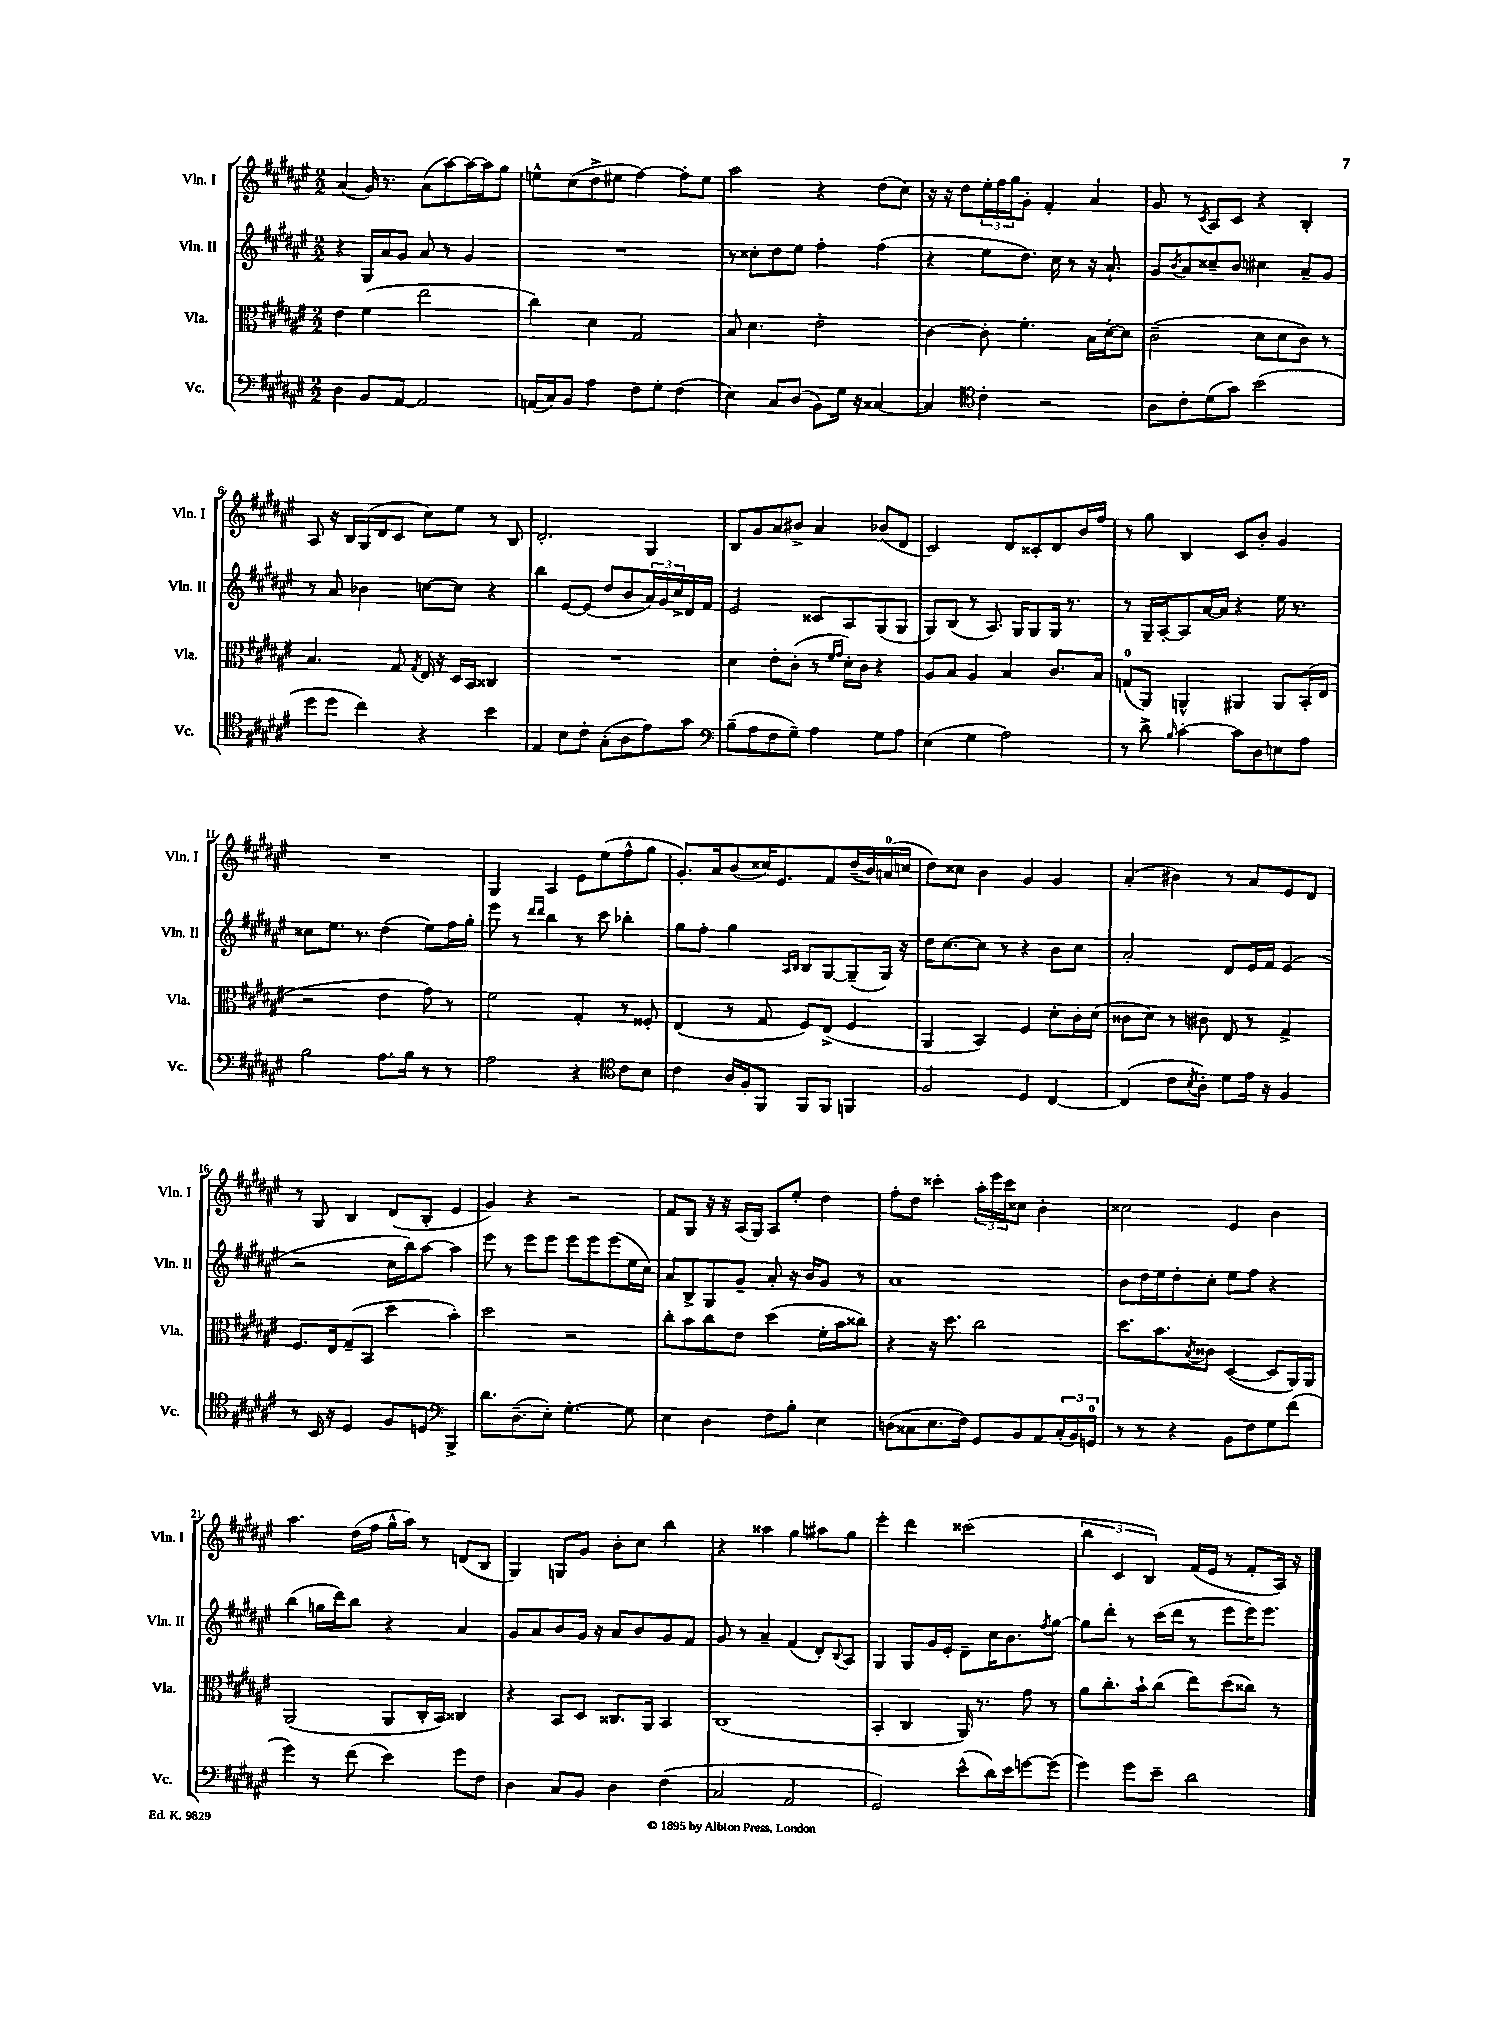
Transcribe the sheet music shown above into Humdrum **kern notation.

**kern	**kern	**kern	**kern
*staff4	*staff3	*staff2	*staff1
*clefF4	*clefC3	*clefG2	*clefG2
*k[f#c#g#d#a#e#]	*k[f#c#g#d#a#e#]	*k[f#c#g#d#a#e#]	*k[f#c#g#d#a#e#]
*M2/2	*M2/2	*M2/2	*M2/2
4D#	4e#	4r	(4a#
8BB	(4f#	16G#	16g#)
.	.	16a#	8.r
[8AA#	.	8g#	.
2AA#]	2ee#	8a#	(8a#
.	.	8r	[8aa#)
.	.	4g#	16aa#_
.	.	.	16aa#]
.	.	.	8gg#
=	=	=	=
(16AA	4cc#)	1r	8ee^^
16C#)	.	.	.
8BB	.	.	(8cc#
4A#	4d#	.	8dd#^
.	.	.	8ee#
8F#	2G#	.	[4ff#)
8G#'	.	.	.
(4F#	.	.	8ff#']
.	.	.	8ee#
=	=	=	=
4E#)	8B	8r	2aa#
.	4.d#	8cc##'	.
8C#	.	8dd#	.
(8D#	.	8ee#	.
8BB)	2e#'	4ff#'	4r
16G#	.	.	.
16r	.	.	.
[4C##	.	(4ff#	(8dd#
.	.	.	8cc#)
=	=	=	=
4C##]	[4c#	4r	16r
.	.	.	16r
.	.	.	8dd#
*clefC4	*	*	*
4c#'	8c#']	8ee#	24ee#'
.	.	.	24ff#
.	.	.	24gg#
.	4.f#'	8.dd#)	8g#'
2r	.	.	4f#'
.	.	16cc#	.
.	.	8r	.
.	16B	16r	4a#
.	[16d#'	8.a#`	.
.	8d#]	.	.
=	=	=	=
8A#	(2c#~	8g#	8g#
.	.	8qb	.
8c#'	.	8a#	8r
.	.	.	8qc#
(8d#	.	8cc##~	8A#
8g#)	.	8b	8c#
(2b	8d#	4cc#	4r
.	8d#	.	.
.	8c#)	8a#~	4B'
.	8r	8g#	.
=	=	=	=
8dd#	4.B	8r	8A#
8dd#	.	8a#	16r
.	.	.	16B
4cc#)	.	4b-	(16G#
.	.	.	16d#
.	8G#	.	8c#
.	8qG#	.	.
4r	16E#	[8cc	8cc#)
.	16r	.	.
.	16D#	8cc]	8ee#
.	16BB	.	.
4b	4C##	4r	8r
.	.	.	8B
=	=	=	=
4E#	1r	4bb	2.d#'
8B	.	[8e#	.
8c#'	.	(8e#]	.
(8G#'	.	8dd#	.
8A#	.	8b	.
8e#)	.	24a#)	4G#
.	.	24g#	.
.	.	24cc#^	.
8g#	.	16d#	.
.	.	16f#	.
=	=	=	=
*clefF4	*	*	*
(8B~	4d#	2e#	8B
8A#	.	.	8g#
8F#	8e#'	.	8a#
8G#~)	(8c#'	.	8b#^
4A#	8r	8c##	4a#
.	16qqf#	.	.
.	16qqg#	.	.
.	16d#')	8A#	.
.	16c#	.	.
8G#	4r	(8G#	(8b-
8A#	.	8G#	8d#
=	=	=	=
(4E#	8A#	8G#)	2c#)
.	8B	(8B	.
4G#	4A#	8r	.
.	.	8.A#)	.
2A#)	4B	.	8d#
.	.	16G#	.
.	.	8G#	8c##'
.	8.c#	16G#	8d#
.	.	8.r	.
.	.	.	16b
.	16B	.	16ff#
=	=	=	=
8r	(8G	8r	8r
8d#^	8AA#)	16G#~	8gg#
.	.	[16A#'	.
16qqB	.	.	.
[4c#'	4AA^^	8A#]	4B
.	.	[16a#	.
.	.	16a#]	.
8c#]	4AA#	4r	8c#
8D#	.	.	8b'
8E	8AA#	16ee#	4g#
.	.	8.r	.
8A#	(16BB'	.	.
.	16E#	.	.
=	=	=	=
2B	2r	8cc##	1r
.	.	8.ee#	.
.	.	8.r	.
8.A#	4e#	(4dd#	.
16B	.	.	.
8r	8g#)	8ee#)	.
8r	8r	16ff#	.
.	.	16gg#'	.
=	=	=	=
2A#	2f#	8eee#	4G#
.	.	8r	.
.	.	16qqddd#	.
.	.	16qqddd#	.
.	.	4bb	4A#
4r	4G#'	8r	8e#
.	.	8ccc#	(8ee#
*clefC4	*	*	*
8c#	8r	4bb-'	8ff#^^
8B	8F##'	.	8gg#
=	=	=	=
4c#	(4E#	8gg#	8.g#')
.	.	8ff#'	.
.	.	.	16a#
16A#	8r	4gg#	(8b
16F#'	.	.	.
8FF#	8G#	.	16cc##)
.	.	.	8.e#
.	.	16qqA#	.
.	.	16qqB	.
8FF#	8F#)	8B	.
8FF#	(8E#^	[8G#	8f#
4FF	4F#	(8G#~]	(16dd#~
.	.	.	16b)
.	.	16G#)	(16a
.	.	16r	16cc
=	=	=	=
2F#	4AA#	16dd#	8dd#)
.	.	[8.cc#	.
.	.	.	8cc##
.	4BB)	8cc#]	4b
.	.	8r	.
4D#	4F#	4r	4g#
[4C#	8d#'	8b	4g#
.	16c#'	8cc#	.
.	(16d#	.	.
=	=	=	=
(4C#]	8c##	2a#'	(4a#'
.	8d#)	.	.
8c#	8r	.	4b#)
8qB	.	.	.
8A#')	8c#	.	.
8d#	8E#	8d#	8r
16e#	8r	16e#	8a#
16r	.	16f#	.
4F#	4G#^	(4e#	8e#
.	.	.	8d#
=	=	=	=
8r	8.F#	2r	8r
16BB	.	.	8G#
16r	16E#	.	.
4D#	(8G#~	.	4B
.	8BB	.	.
8F#	4dd#	16cc#	(8d#
.	.	16bb)	.
8D	.	[8aa#	8B'
*clefF4	*	*	*
4BBB^	4b')	4aa#]	4e#
=	=	=	=
8.d#	2dd#	8eee#	4g#)
.	.	8r	.
(8.D#~	.	.	.
.	.	8eee#	4r
8E#')	.	8eee#	.
[4.G#'	2r	8eee#	2r
.	.	8eee#	.
.	.	(8eee#	.
8G#]	.	16ee#	.
.	.	16cc#)	.
=	=	=	=
4E#	8cc#'	8a#	8f#
.	8b	8B^	8G#
4D#	8cc#	8G#	16r
.	.	.	16r
.	8e#	8g#~	(16A#
.	.	.	16G#)
8F#	(4dd#	8a#'	8A#
8B'	.	16r	8ee#'
.	.	16b	.
4E#	16f#'	8g#	4dd#
.	16b	.	.
.	8cc##)	8r	.
=	=	=	=
(8D	4r	1a#	8ff#'
8C##	.	.	8dd#
8.E#	16r	.	4ccc##'
.	8.dd#	.	.
16F#)	.	.	.
8GG#	2cc#	.	24aa#'
.	.	.	24eee#
.	.	.	24ccc##
8BB	.	.	8cc##
8AA#	.	.	4b'
(24C##'	.	.	.
24BB)	.	.	.
24GG	.	.	.
=	=	=	=
8r	8.dd#	8b	2cc##
8r	.	16dd#	.
.	8.b	16ee#	.
4r	.	8dd#'	.
.	8qB	.	.
.	8c##	8cc#'	.
8BB	([4D#	8ee#	4e#
8F#	.	8ff#	.
8G#	8D#]	4r	4b
(8f#	16AA#)	.	.
.	16AA#	.	.
=	=	=	=
4g#)	(2AA#	(4bb	4.aa#
8r	.	16gg	.
.	.	16ddd#)	.
(8f#	.	8bb	(16dd#
.	.	.	16ff#
4e#)	8AA#	4r	16gg#^^
.	.	.	16aa#)
.	16C#'	.	8r
.	16BB)	.	.
8g#	4C##	4a#	(8d
8F#	.	.	8B
=	=	=	=
4D#	4r	8g#	4G#)
.	.	8a#	.
8C#	8BB	8b	8G
8BB	8D#	16g#	8g#
.	.	16r	.
4D#	8.C##	8a#	8b'
.	.	8b	8cc#
.	16AA#	.	.
(4F#	4BB	8g#	4bb
.	.	8f#	.
=	=	=	=
2C#	(1C#	8g#	4r
.	.	8r	.
.	.	4a#~	4aa##
2AA#	.	(4f#	4gg#
.	.	8d#')	8aa#
.	.	8qqB	.
.	.	8A#	8gg#
=	=	=	=
2GG#)	4BB'	4G#	4eee#'
.	4C#	8G#	4ddd#
.	.	16g#	.
.	.	16e#'	.
(8e#^^	16AA#)	8d#~	(2ccc##
.	8.r	.	.
16d#)	.	16cc#	.
16e#	.	8.b	.
[8g	8g#	.	.
.	.	8qff#	.
(8g]	8r	[8gg#	.
=	=	=	=
4g#)	8a#	8gg#]	6bb
.	8.cc#'	8ddd#'	.
.	.	.	6c#
8g#	.	8r	.
.	16b`	.	.
.	.	.	6B)
8e#~	(8cc#	(16ccc#	.
.	.	16ddd#	.
2d#	8ee#)	8r	(16f#
.	.	.	16e#
.	(8dd#	8eee#	8r
.	8cc##)	16eee#)	8f#'
.	.	8.eee#	.
.	8r	.	16A#)
.	.	.	16r
==	==	==	==
*-	*-	*-	*-
